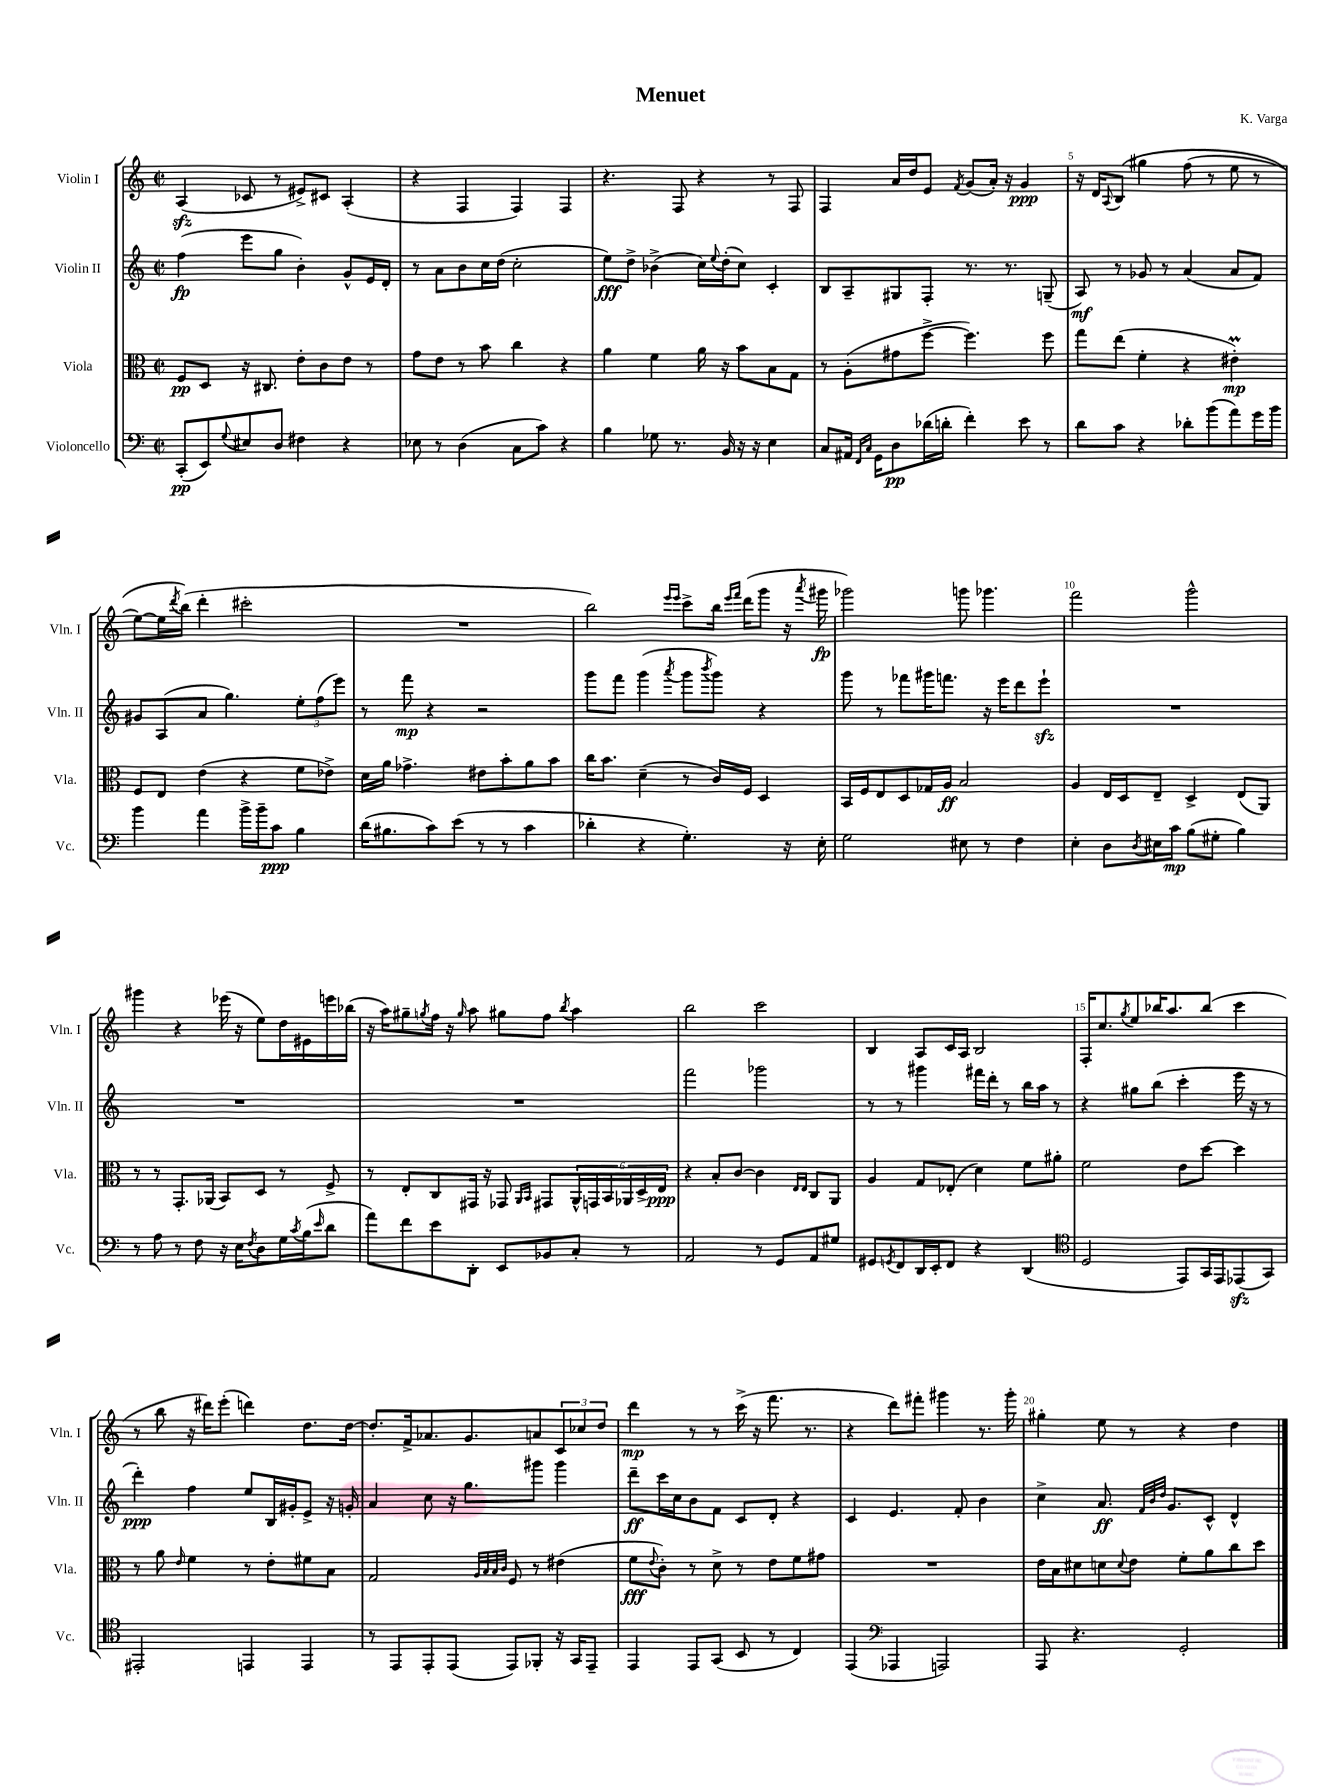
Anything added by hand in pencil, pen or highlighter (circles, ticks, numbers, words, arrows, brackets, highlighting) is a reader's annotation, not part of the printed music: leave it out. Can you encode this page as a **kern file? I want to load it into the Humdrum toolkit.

**kern	**kern	**kern	**kern
*staff4	*staff3	*staff2	*staff1
*clefF4	*clefC3	*clefG2	*clefG2
*k[]	*k[]	*k[]	*k[]
*M2/2	*M2/2	*M2/2	*M2/2
*met(c|)	*met(c|)	*met(c|)	*met(c|)
(8CC'/L	8F/L	(4ff\	(4A/
8EE/)	8D/J	.	.
8qqG/	.	.	.
8E#/	16r	8eee\L	8c-/
.	8.C#/	.	.
8D/J	.	8gg\J	8r
4F#\	8e'\L	4b'\)	8e#^/L)
.	8c\	.	8c#/J
4r	8e\J	8g^^/L	(4A'/
.	8r	16e/L	.
.	.	16d'/JJ	.
=	=	=	=
8E-\	8g\L	8r	4r
8r	8e\J	8a\L	.
(4D\	8r	8b\	4F/
.	8b\	16cc\L	.
.	.	(16dd\JJ	.
8C\L	4cc\	2cc'\	4F/)
8c\J)	.	.	.
4r	4r	.	4F/
=	=	=	=
4B\	4a\	8ee\L)	4.r
.	.	8dd^\J	.
8G-\	4f\	(4b-^\	.
8.r	.	.	8F/
.	16a\	16cc\LL)	4r
.	.	8qqee/	.
16BB/	16r	(16dd'\J	.
16r	8b\L	8cc\J)	.
16r	.	.	.
4E\	8B\	4c'/	8r
.	8G\J	.	8F/
=	=	=	=
8C/L	8r	8B/L	4F/
16AA#/Jk	(8A'\L	8A~/	.
16qqFF/LL	.	.	.
16qqC/JJ	.	.	.
16GG\LK	.	.	.
8D\	8g#\	8G#/	16a/LL
.	.	.	16dd/J
(16d-\L	[8ff^\J	8F'/J	8e/J
16d'\JJ	.	.	.
.	.	.	8qf/
4f'\)	4.ff\])	8.r	(8g/L
.	.	.	16a'/Jk)
.	.	8.r	16r
8e\	.	.	4g/
8r	8ff\	(8G~/	.
=	=	=	=
8d\L	8gg\L	8A/)	16r
.	.	.	16d/LK
.	.	.	8qqA/
8c\J	(8ee\J	8r	&(8B/J
4r	4f'\	8g-/	4gg#\
.	.	8r	.
8d-'\L	4r	(4a/	(8ff\
(8b\	.	.	8r
8a\)	4e#'\)	8a/L	8ee\
16g\L	.	8f/J)	8r
16b\JJ	.	.	.
=	=	=	=
4b\	8F/L	8g#/L	[8ee\L)
.	8E/J	(8A/	16ee\]L
.	.	.	8qddd/
.	.	.	(16bb\JJ&)
4a\	(4e\	8a/J	4ddd'\
.	.	4.gg\)	.
16b^\LL	4r	.	2ccc#'\
16b~\J	.	.	.
8c\J	.	.	.
4B\	8f\L	12ee'\L	.
.	.	(12ff\	.
.	8e-^\J)	.	.
.	.	12eee\J)	.
=	=	=	=
(16d\LK	16d\LL	8r	1r
8.B#\	16a\JJ	.	.
.	4.g-^\	8fff\	.
8c\)	.	4r	.
(8e\J	.	.	.
8r	8e#\L	2r	.
8r	8b'\	.	.
4c\	8a\	.	.
.	8b\J	.	.
=	=	=	=
4d-'\	16cc\LK	8ggg\L	2bb\)
.	8.b\J	.	.
.	.	8fff\J	.
4r	(4d~\	(4ggg\	.
.	.	.	16qqeee/LL
.	.	8qaaa/	16qqeee/JJ
4.G'\)	8r	8ggg\L	8ccc^\L
.	.	8qbbb/	.
.	16c/LL)	8ggg\J)	16bb\Jk
.	.	.	16qqeee/LL
.	.	.	16qqfff/JJ
.	16F/JJ	.	(16ddd\LK
.	4D/	4r	8ggg\J
16r	.	.	16r
.	.	.	8qaaa/
16E'\	.	.	16ggg#\
=	=	=	=
2G\	16BB/LL	8ggg\	2ggg-\)
.	16F/J	.	.
.	8E/	8r	.
.	8D/	8fff-\L	.
.	16G-/L	16ggg#\K	.
.	16A/JJ	8.fff\J	.
8E#\	2B/	.	8ggg\
8r	.	16r	4.ggg-\
.	.	16eee\LK	.
4F\	.	8ddd\	.
.	.	8eee`\J	.
=	=	=	=
4E'\	4A/	1r	2fff\
8D\L	16E/LL	.	.
.	16D/J	.	.
8qD/	.	.	.
16E#\L	8E~/J	.	.
16c\JJ	.	.	.
(8B\L	4D^/	.	2ggg^^\
8G#'\J	.	.	.
4B\)	(8E/L	.	.
.	8AA/J)	.	.
=	=	=	=
8r	8r	1r	4ggg#\
8A\	8r	.	.
8r	8.GG'/L	.	4r
8F\	.	.	.
.	(16AA-/Jk	.	.
16r	8BB/L)	.	(16eee-\
16E\LK	.	.	16r
8qF/	.	.	.
8D\	8D/J	.	8ee\L)
16G\L	8r	.	16dd\L
8qc/	.	.	.
(16B\J	.	.	16e#\
16qqe/	.	.	.
8d\J	8F^/	.	16eee\
.	.	.	(16bb-\JJ
=	=	=	=
8a\L)	8r	1r	16r
.	.	.	16aa\LK)
8f\	8E'/L	.	8gg#~\
.	.	.	8qgg/
8e\	8C/	.	16ff\Jk
.	.	.	16r
.	.	.	16qqgg/
8DD'\J	16GG#/Jk	.	8aa\
.	16r	.	.
8EE/L	8GG-/	.	8gg#\L
.	16qqAA/LL	.	.
.	16qqBB/JJ	.	.
8BB-/	8GG#/L	.	8ff\J
.	.	.	8qbb/
8C'/J	24AA^^/L	.	4aa\
.	24GG/	.	.
.	24BB/	.	.
8r	24AA-/	.	.
.	24D^/	.	.
.	24E/JJ	.	.
=	=	=	=
2AA/	4r	2fff\	2bb\
.	8B'/L	.	.
.	[8c/J	.	.
8r	4c\]	2ggg-\	2ccc\
8GG/L	.	.	.
.	16qqE/LL	.	.
.	16qqE/JJ	.	.
8AA/	8C/L	.	.
8G#/J	8AA/J	.	.
=	=	=	=
8GG#/L	4A/	8r	4B/
8qGG/	.	.	.
8FF/	.	8r	.
16DD/L	8G/L	4ggg#\	8A/L
16EE'/J	.	.	.
8FF/J	(8E-'/J	.	16c/L
.	.	.	16A/JJ
4r	4d\)	16fff#\LL	2B/
.	.	16ddd'\JJ	.
.	.	8r	.
(4DD/	8f\L	16bb\LL	.
.	.	16aa\JJ	.
.	8a#'\J	8r	.
=	=	=	=
*clefC4	*	*	*
2D/	2f\	4r	16F'/LK
.	.	.	8.cc/
.	.	.	8qgg/
.	.	8gg#\L	8ee/
.	.	(8bb\J	16bb-/K
.	.	.	8.aa/
8EE/L)	8e\L	4ccc'\	.
16GG/L	[8dd\J	.	(8bb-/J
16EE/J	.	.	.
(8EE-/	4dd\]	16eee\	4ccc\
.	.	16r	.
8GG/J)	.	8r	.
=	=	=	=
2EE#'/	8r	4ddd'\)	8r
.	8a\	.	8bb\
.	16qqe/	.	.
.	4f\	4ff\	16r
.	.	.	16ddd#\LK)
.	.	.	(8eee'\J
4EE/	8r	8ee/L	4ddd\)
.	8e'\L	16B/L	.
.	.	16g#'/J	.
4EE/	8f#\	8e^/J	8.dd\L
.	8B\J	16r	.
.	.	16g'/	[16dd\Jk
=	=	=	=
8r	2G/	4a/	8.dd'/]L
8EE/L	.	.	.
.	.	.	16f^/k
8EE'/	.	8cc\	8.a-/
(8EE/J	.	16r	.
.	.	8.gg\L	8.g/
.	32qqA/LLL	.	.
.	32qqB/	.	.
.	32qqB/	.	.
.	32qqc/JJJ	.	.
8EE/L)	8F/	.	.
8FF-'/J	8r	8ggg#\J	8a/
16r	(4e#\	4ggg#\	12c/
16GG/LK	.	.	.
.	.	.	12cc-/
8EE~/J	.	.	.
.	.	.	12dd/J
=	=	=	=
4EE/	8f\L	8ddd~\L	4ddd\
.	8qqe/	.	.
.	8c'\J)	16ccc\L	.
.	.	16cc\J	.
8EE/L	8r	8b\	8r
(8GG/J	8d^\	8f\J	8r
8BB/	8r	8c/L	(16ccc^\
.	.	.	16r
8r	8e\L	8d'/J	8.fff\
4C/)	8f\	4r	.
.	.	.	8.r
.	8g#\J	.	.
=	=	=	=
(4EE/	1r	4c/	4r
*clefF4	*	*	*
4AAA-/	.	4.e/	8ddd\L)
.	.	.	8fff#'\J
2AAA/)	.	.	4ggg#\
.	.	8f'/	.
.	.	4b\	8.r
.	.	.	16ggg#'\
=	=	=	=
8AAA/	16e\LL	4cc^\	4gg#'\
.	16B\J	.	.
4.r	8d#\	.	.
.	8d\	8.a/	8ee\
.	8qqd/	.	.
.	8e\J	.	8r
.	.	32qqf/LLL	.
.	.	32qqb/	.
.	.	32qqdd/JJJ	.
.	.	8.g/L	.
2GG'/	8f'\L	.	4r
.	8a\	8c^^/J	.
.	8cc\	4d^^/	4dd\
.	8dd\J	.	.
==	==	==	==
*-	*-	*-	*-
